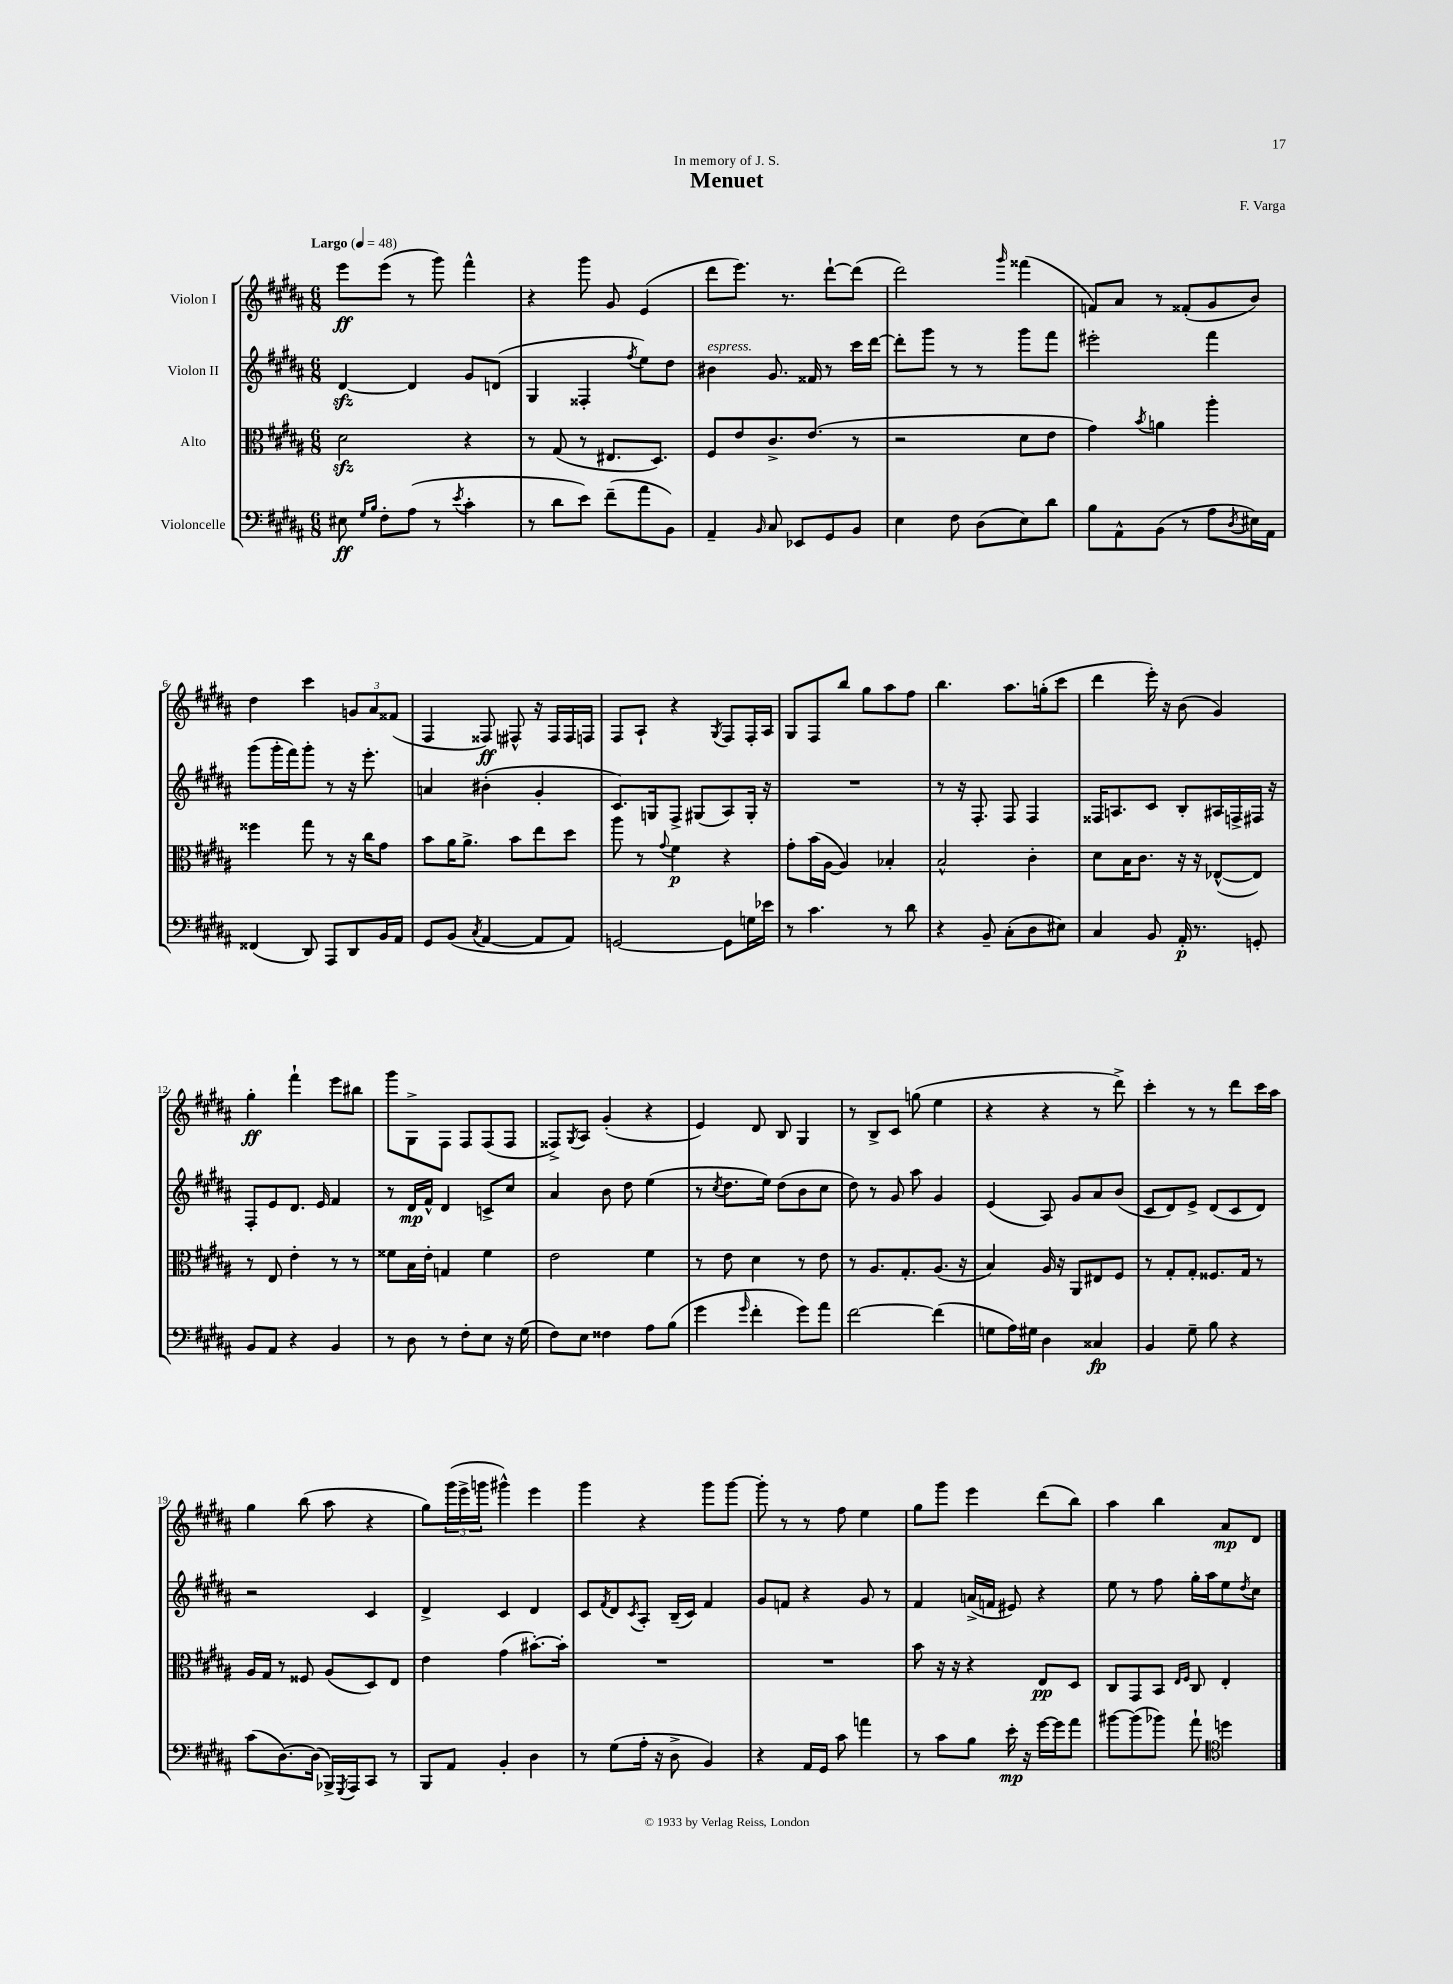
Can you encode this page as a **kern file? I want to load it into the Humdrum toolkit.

**kern	**kern	**kern	**kern
*staff4	*staff3	*staff2	*staff1
*clefF4	*clefC3	*clefG2	*clefG2
*k[f#c#g#d#a#]	*k[f#c#g#d#a#]	*k[f#c#g#d#a#]	*k[f#c#g#d#a#]
*M6/8	*M6/8	*M6/8	*M6/8
*MM48	*MM48	*MM48	*MM48
8E#\	2d#\	[4d#/	8eee\L
16qqG#/LL	.	.	.
16qqB/JJ	.	.	.
8F#'\L	.	.	(8eee\J
(8A#\J	.	4d#/]	8r
8r	.	.	8ggg#\)
8qe/	.	.	.
4c#'\	4r	8g#/L	4fff#^^\
.	.	(8d/J	.
=	=	=	=
8r	8r	4G#/	4r
8d#\L	(8G#/	.	.
8e\J)	8r	4F##'/	8ggg#\
(8f#~\L	8.E#/L	.	8g#/
.	.	8qff#/	.
8a#\	.	8ee\L)	(4e/
.	8.D#/J)	.	.
8BB\J)	.	8dd#\J	.
=	=	=	=
4AA#~/	8F#/L	4b#\	8ddd#\L
.	8e/	.	8.eee\J)
16qqBB/	.	.	.
8C#/	8.c#^/	8.g#/	.
.	.	.	8.r
8EE-/L	.	.	.
.	(8.e/J	16f##/	.
8GG#/	.	8r	[8ddd#`\L
8BB/J	8r	16ccc#\LL	(8ddd#\]J
.	.	[16ddd#\JJ	.
=	=	=	=
4E\	2r	8ddd#'\]L	2ddd#\)
.	.	8ggg#\J	.
8F#\	.	8r	.
(8D#\L	.	8r	.
.	.	.	16qqggg#/
8E\)	8d#\L	8ggg#\L	(4fff##\
8d#\J	8e\J	8fff#\J	.
=	=	=	=
8B\L	4g#\)	2eee#'\	8f/L)
8AA#^^\	.	.	8a#/J
.	8qb/	.	.
(8BB\J	4a\	.	8r
8r	.	.	(8f##'/L
8A#\L	4aa#'\	4fff#\	8g#/
8qD#/	.	.	.
16E#\L)	.	.	8b/J)
16AA#\JJ	.	.	.
=	=	=	=
(4FF##/	4ff##\	(8ggg#\L	4dd#\
.	.	16ggg#'\L	.
.	.	16fff#\J)	.
8DD#/)	8gg#\	8ggg#'\J	4ccc#\
8AAA#/L	8r	8r	.
8DD#/	16r	16r	12g/L
.	16cc#\LK	8.eee'\	.
.	.	.	12a#/
16BB/L	8g#\J	.	.
.	.	.	(12f##/J
16AA#/JJ	.	.	.
=	=	=	=
8GG#/L	8b\L	4a/	4F#/
(8BB/J	16a#\K	.	.
.	8.a#^\J	.	.
8qC#/	.	.	.
[4AA#/	.	(4b#'\	8F##/)
.	8b\L	.	8F#^^/
8AA#/]L	8ee\	4g#'/	16r
.	.	.	16F#/LL
8AA#/J)	8dd#\J	.	16F#/
.	.	.	16F/JJ
=	=	=	=
[2GG/	8aa#\	8.c#/L)	8F#/L
.	8r	.	8A#`/J
.	.	16G/k	.
.	8qqg#/	.	.
.	4f#\	8F#^/J	4r
.	.	(8G#/L	.
.	.	.	8qG#/
8GG\]L	4r	8A#/)	8F#/L
16G\L	.	16G#'/Jk	16F#'/L
16e-\JJ	.	16r	16A#/JJ
=	=	=	=
8r	8g#'\L	2.r	8G#/L
4.c#\	(16b\L	.	8F#/
.	[16A#\JJ	.	.
.	4A#/])	.	8bb/J
.	.	.	8gg#\L
8r	4B-'/	.	8aa#\
8d#\	.	.	8ff#\J
=	=	=	=
4r	2B^^/	8r	4.bb\
.	.	16r	.
.	.	8.F#'/	.
8BB~/	.	.	.
(8C#'\L	.	8F#/	8.aa#\L
8D#\	4c#'\	4F#/	.
.	.	.	(16gg'\k
8E#\J)	.	.	8ccc#\J
=	=	=	=
4C#/	8d#\L	16F##/LK	4ddd#\
.	.	8.A/	.
.	16B\K	.	.
.	8.c#\J	.	.
8BB/	.	8c#/J	16eee'\)
.	.	.	16r
16AA#'/	16r	8B'/L	(8b\
8.r	16r	.	.
.	([8E-^^/L	16A#/L	4g#/)
.	.	16F^/	.
8GG'/	8E-/]J)	16F#/JJ	.
.	.	16r	.
=	=	=	=
8BB/L	8r	8F#'/L	4gg#'\
8AA#/J	8E/	8e/	.
4r	4e'\	8.d#/J	4fff#`\
.	.	16e/	.
4BB/	8r	4f#/	8eee\L
.	8r	.	8bb#\J
=	=	=	=
8r	8f##\L	8r	8ggg#\L
8D#\	16B\L	16d#/LL	8G#^\
.	16e'\JJ	16f#^^/JJ	.
8r	4G/	4d#/	8F#\J
8F#'\L	.	.	8F#/L
8E\J	4f##\	8c^/L	(8F#/
16r	.	8cc#/J	8F#/J
(16G#\	.	.	.
=	=	=	=
8F#\L)	2e\	4a#/	8F##^/L)
.	.	.	8qG#/
8E\J	.	.	8A#/J
4F##\	.	8b\	(4g#'/
.	.	8dd#\	.
8A#\L	4f#\	(4ee\	4r
(8B\J	.	.	.
=	=	=	=
4g#\	8r	8r	4e/)
.	.	8qcc#/	.
.	8e\	8.dd#\L	.
16qqg#/	.	.	.
4f#'\	4d#\	.	8d#/
.	.	16ee\Jk)	.
.	.	(8dd#\L	8B/
8g#\L)	8r	8b\	4G#/
8a#\J	8e\	8cc#\J	.
=	=	=	=
[2f#\	8r	8dd#\)	8r
.	8.A#/L	8r	8B^/L
.	.	8g#/	8c#/J
.	8.G#'/	.	.
.	.	8aa#\	(8gg\
(4f#\]	(8.A#/J	4g#/	4ee\
.	16r	.	.
=	=	=	=
8G\L	4B/)	(4e/	4r
16A#\L)	.	.	.
16G#\JJ	.	.	.
4D#\	16A#/	8A#/)	4r
.	16r	.	.
.	8AA#/L	8g#/L	.
4C##/	8E#/	8a#/	8r
.	8F#/J	(8b/J	8ddd#^\)
=	=	=	=
4BB/	8r	8c#/L	4ccc#'\
.	8G#'/L	8d#/)	.
8G#~\	8G#'/J	8e^/J	8r
8B\	8.F##/L	(8d#/L	8r
4r	.	8c#/	8ddd#\L
.	16G#/Jk	.	.
.	8r	8d#/J)	16ccc#\L
.	.	.	16aa#\JJ
=	=	=	=
(8c#\L	16A#/LL	2r	4gg#\
.	16G#/JJ	.	.
[8.D#\)	8r	.	.
.	8F##/	.	(8bb\
(16D#\]Jk	.	.	.
16BBB-^/LL)	(8A#/L	.	8aa#\
8qGGG#/	.	.	.
16AAA#/J	.	.	.
8CC#/J	8D#/)	4c#/	4r
8r	8E/J	.	.
=	=	=	=
8BBB/L	4e\	4d#^/	8gg#\L)
8AA#/J	.	.	(24ggg#\L
.	.	.	24eee^\
.	.	.	24ggg\JJ
4BB'/	(4g#\	4c#/	4ggg#^^\)
4D#\	[8.b#'\L)	4d#/	4eee\
.	16b#'\]Jk	.	.
=	=	=	=
8r	2.r	8c#/L	4ggg#\
.	.	8qf#/	.
(8G#\L	.	8d#/	.
.	.	8qc#/	.
16A#'\Jk	.	8A#'/J	4r
16r	.	.	.
8D#^\	.	(16B~/LL	.
.	.	16c#/JJ)	.
4BB/)	.	4f#/	8ggg#\L
.	.	.	[8ggg#\J
=	=	=	=
4r	2.r	8g#/L	8ggg#'\]
.	.	8f/J	8r
16AA#/LL	.	4r	8r
16GG#/JJ	.	.	.
8c#\	.	.	8ff#\
4a\	.	8g#/	4ee\
.	.	8r	.
=	=	=	=
8r	8b\	4f#/	8gg#\L
8c#\L	16r	.	8ggg#\J
.	16r	.	.
8B\J	4r	(16a^/LL	4eee\
.	.	16f/JJ	.
16e'\	.	8e#/)	.
16r	.	.	.
[16g#\LL	8E/L	4r	(8ddd#\L
16g#\]J	.	.	.
8a#\J	8D#/J	.	8bb\J)
=	=	=	=
[8b#\L	8C#/L	8ee\	4aa#\
(8b#\]	8GG#/	8r	.
8b-\J)	8BB/J	8ff#\	4bb\
.	16qqE/LL	.	.
.	16qqF#/JJ	.	.
8a#`\	8C#/	16gg#'\LL	.
.	.	16aa#\J	.
*clefC4	*	*	*
4dd\	4E'/	8ee\	8a#/L
.	.	8qdd#/	.
.	.	8cc#\J	8d#/J
==	==	==	==
*-	*-	*-	*-
